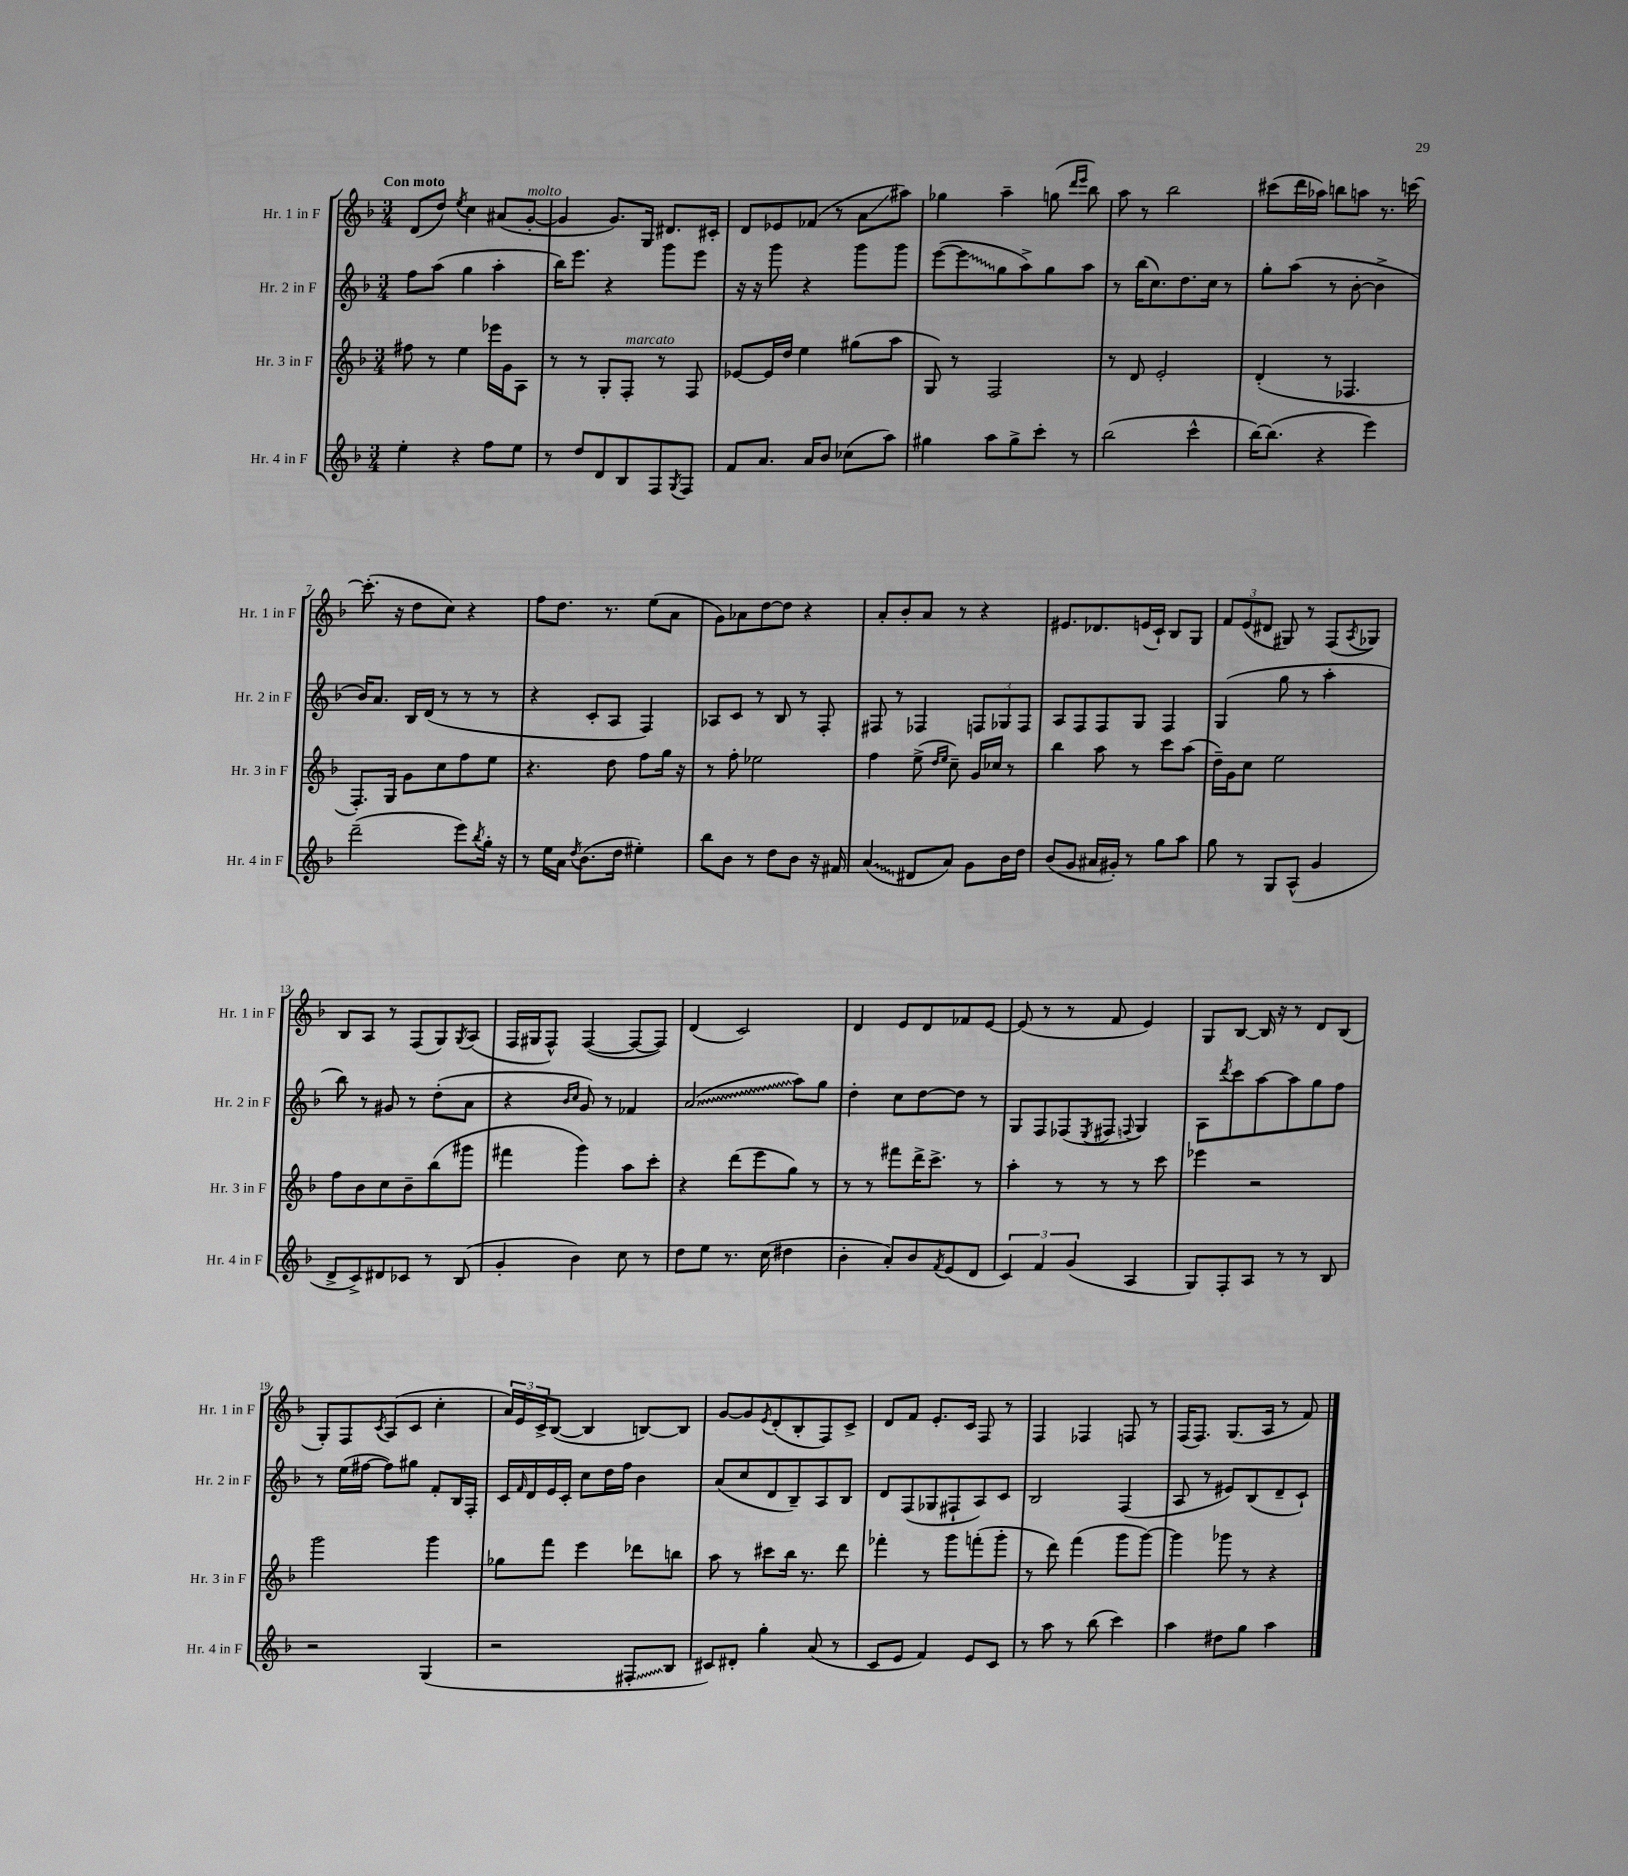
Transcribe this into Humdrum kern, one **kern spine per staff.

**kern	**kern	**kern	**kern
*staff4	*staff3	*staff2	*staff1
*clefG2	*clefG2	*clefG2	*clefG2
*k[b-]	*k[b-]	*k[b-]	*k[b-]
*M3/4	*M3/4	*M3/4	*M3/4
4ee'\	8ff#\	8ff\L	(8d/L
.	8r	(8aa\J	8dd/J)
.	.	.	8qee/
4r	4ee\	4gg\	4cc\
8ff\L	16eee-\LL	4aa'\	(8a#/L
.	16g\J	.	.
8ee\J	8A\J	.	[8g'/J
=	=	=	=
8r	8r	16bb-\LK)	4g/]
.	.	8.eee\J	.
8dd/L	8r	.	.
8d/	8G'/L	4r	8.g/L)
8B-/	8F'/J	.	.
.	.	.	16G/Jk
8F/	8r	8ggg\L	8.d#/L
8qG/	.	.	.
8F/J	8F/	8eee\J	.
.	.	.	16c#'/Jk
=	=	=	=
8f/L	[8e-/L	16r	8d/L
.	.	16r	.
8.a/J	16e-/]L	8ggg\	8e-/
.	16dd/JJ	.	.
.	4ee\	4r	(8f-/J
16a/LK	.	.	.
8b-/J	.	.	8r
(8cc-\L	(8gg#\L	8ggg\L	8a\L
8aa\J)	8aa\J	8ggg\J	8aa#\J)
=	=	=	=
4gg#\	8G/)	([8eee\L	4gg-\
.	8r	8eee\]	.
8aa\L	2F/	8gg\	4aa~\
8gg#^\	.	8aa^\)	.
8ccc'\J	.	8gg\	(8gg\
.	.	.	16qqddd/LL
.	.	.	16qqeee/JJ
8r	.	8aa\J	8bb-\)
=	=	=	=
(2bb-\	8r	8r	8aa\
.	8d/	(16bb-\LK	8r
.	.	8.cc\)	.
.	2e'/	.	2bb-\
.	.	8.dd\	.
4ccc^^\	.	.	.
.	.	16cc\Jk	.
.	.	8r	.
=	=	=	=
[16bb-\LK)	(4d'/	8gg'\L	(8ccc#\L
(8.bb-\]J	.	.	.
.	.	(8aa\J	16ddd\L
.	.	.	16aa-\JJ)
4r	8r	8r	8bb\L
.	4.F-/	[8b-'\	8aa\J
4eee\)	.	4b-^\]	8.r
.	.	.	[16ccc\
=	=	=	=
(2ddd~\	8.F'/L)	16b-/LK)	(8.ccc'\]
.	.	8.a/J	.
.	16G/Jk	.	16r
.	8g\L	16B-/LL	8dd\L
.	.	(16d/JJ	.
.	8cc\	8r	8cc\J)
8eee\L)	8ff\	8r	4r
8qbb-/	.	.	.
16gg'\Jk	8ee\J	8r	.
16r	.	.	.
=	=	=	=
8r	4.r	4r	8ff\L
16ee\LL	.	.	8.dd\J
16a\JJ	.	.	.
8qdd/	.	.	.
(8.b-\L	.	8c'/L	.
.	.	.	8.r
.	8dd\	8A/J	.
16dd\Jk	.	.	.
4ee#'\)	8ff\L	4F/)	(8ee\L
.	16gg\Jk	.	8a\J
.	16r	.	.
=	=	=	=
8bb-\L	8r	8A-/L	8g\L)
8b-\J	8ff'\	8c/J	8a-\
8r	2ee-\	8r	[8dd\
8dd\L	.	8B-/	8dd\]J
8b-\J	.	8r	4r
16r	.	8F'/	.
16f#/	.	.	.
=	=	=	=
(4a/	4ff\	8F#/	8a'/L
.	.	8r	8b-'/
8d#/L	(8ee^\	4F-/	8a/J
.	16qqdd/LL	.	.
.	16qqee/JJ	.	.
8a/J)	8cc~\)	.	8r
8g\L	16g/LL	12F/L	4r
.	16cc-/JJ	.	.
.	.	12G-/	.
16b-\L	8r	.	.
.	.	12F/J	.
16dd\JJ	.	.	.
=	=	=	=
(8b-/L	4bb-\	8A/L	8.e#/L
8g/J	.	8F/	.
.	.	.	8.d-/
16a#/LL	8aa\	8F/	.
16g#'/JJ)	.	.	.
8r	8r	8G/J	(16e/L
.	.	.	16c`/JJ)
8gg\L	8ccc\L	4F/	8B-/L
8aa\J	(8aa\J	.	8G/J
=	=	=	=
8gg\	16dd~\LL)	(4G/	12f/L
.	16g\J	.	.
.	.	.	(12e/
8r	8cc\J	.	.
.	.	.	12d#/J
8G/L	2ee\	8gg\	8G#/)
(8A^^/J	.	8r	8r
4g/	.	4aa'\	(8F/L
.	.	.	8qA/
.	.	.	8G-/J)
=	=	=	=
8d^/L	8ff\L	8bb-\)	8B-/L
8c^/)	8b-\	8r	8A/J
8d#/	8cc\	8g#/	8r
8c-/J	8b-~\	8r	(8F/L
8r	(8bb-\	(8dd'\L	8G/)
.	.	.	8qG/
(8B-/	8ggg#\J	8a\J	(8A/J
=	=	=	=
4g'/	4fff#\	4r	16F/LL
.	.	.	16G#/J
.	.	.	8F^^/J)
.	.	16qqb-/LL	.
.	.	16qqcc/JJ	.
4b-\)	4ggg\)	8g/)	([4F/
.	.	8r	.
8cc\	8aa\L	4f-/	8F/_L
8r	8ccc'\J	.	8F/]J)
=	=	=	=
8dd\L	4r	(2a/	(4d/
8ee\J	.	.	.
8.r	(8ddd\L	.	2c/)
.	8eee\	.	.
(16cc\	.	.	.
4dd#\	8gg\J)	8aa\L)	.
.	8r	8gg\J	.
=	=	=	=
4b-'\	8r	4dd'\	4d/
.	8r	.	.
8a'/L)	8fff#\L	8cc\L	8e/L
8b-/	16ddd^\K	[8dd\	8d/
.	8.ccc^\J	.	.
8qf/	.	.	.
(8e/	.	8dd\]J	8f-/
8d/J	8r	8r	[8e/J
=	=	=	=
6c/)	4aa'\	8G/L	(8e/]
.	.	8F/	8r
6f/	.	.	.
.	8r	(8F-/	8r
(6g/	.	.	.
.	.	8qE/	.
.	8r	8F#/J	8f/
.	.	8qqF/	.
4A/	8r	4G/)	4e/)
.	8ccc\	.	.
=	=	=	=
8G/L)	4eee-\	8A\L	8G/L
.	.	8qddd/	.
8F'/	.	8ccc\	[8B-/J
8A/J	2r	[8aa\	16B-/]
.	.	.	16r
8r	.	8aa\]	8r
8r	.	8gg\	8d/L
8B-/	.	8ff\J	(8B-/J
=	=	=	=
2r	2ggg\	8r	8G'/L)
.	.	(16ee\LL	8F/
.	.	[16ff#\JJ	.
.	.	.	8qc/
.	.	8ff#\]L)	(8A/
.	.	8gg#\J	8c/J
(4G/	4ggg\	8f'/L	4cc'\
.	.	16B-/L	.
.	.	16F'/JJ	.
=	=	=	=
2r	8gg-\L	16c/LL	24a/LL)
.	.	.	24e/
.	.	16qqf/	.
.	.	16d/	.
.	.	.	24c^/J
.	8fff\J	16e/	([8B-/J
.	.	16c'/JJ	.
.	4eee\	8cc\L	4B-/]
.	.	16dd\L	.
.	.	16ff\JJ	.
8F#'/L	8ddd-\L	4b-\	[8B/L)
8B-/J	8bb\J	.	8B/]J
=	=	=	=
8c#/L)	8aa\	(8a/L	[8g/L
8d#'/J	8r	8cc/	8g/]
.	.	.	8qe/
4gg'\	8ccc#\L	8d/	(8d'/
.	16bb-\Jk	8B-~/)	8B-'/
.	8.r	.	.
(8a/	.	8A/	8F/)
8r	8ddd\	8B-/J	8c^/J
=	=	=	=
8c/L	4fff-'\	8d/L	8d/L
8e/J	.	(8F/	8f/J
4f/)	8r	8G-/	8.e'/L
.	8ggg\L	8F#`/	.
.	.	.	16c/Jk
8e/L	(8fff'\	8A/)	8F/
8c/J	8ggg'\J	8c/J	8r
=	=	=	=
8r	8r	2B-/	4F/
8aa\	8ddd\)	.	.
8r	(4fff\	.	4F-/
(8bb-\	.	.	.
4ccc\)	8ggg\L	(4F/	8F/
.	[8ggg\J)	.	8r
=	=	=	=
4aa\	4ggg\]	8A/	(16F/LK
.	.	.	8.F/J)
.	.	8r	.
8dd#\L	8ggg-\	8e#/L)	(8.G/L
8gg\J	8r	(8B-/	.
.	.	.	16A/Jk
4aa\	4r	8d~/	8r
.	.	8c`/J)	8f/)
==	==	==	==
*-	*-	*-	*-
